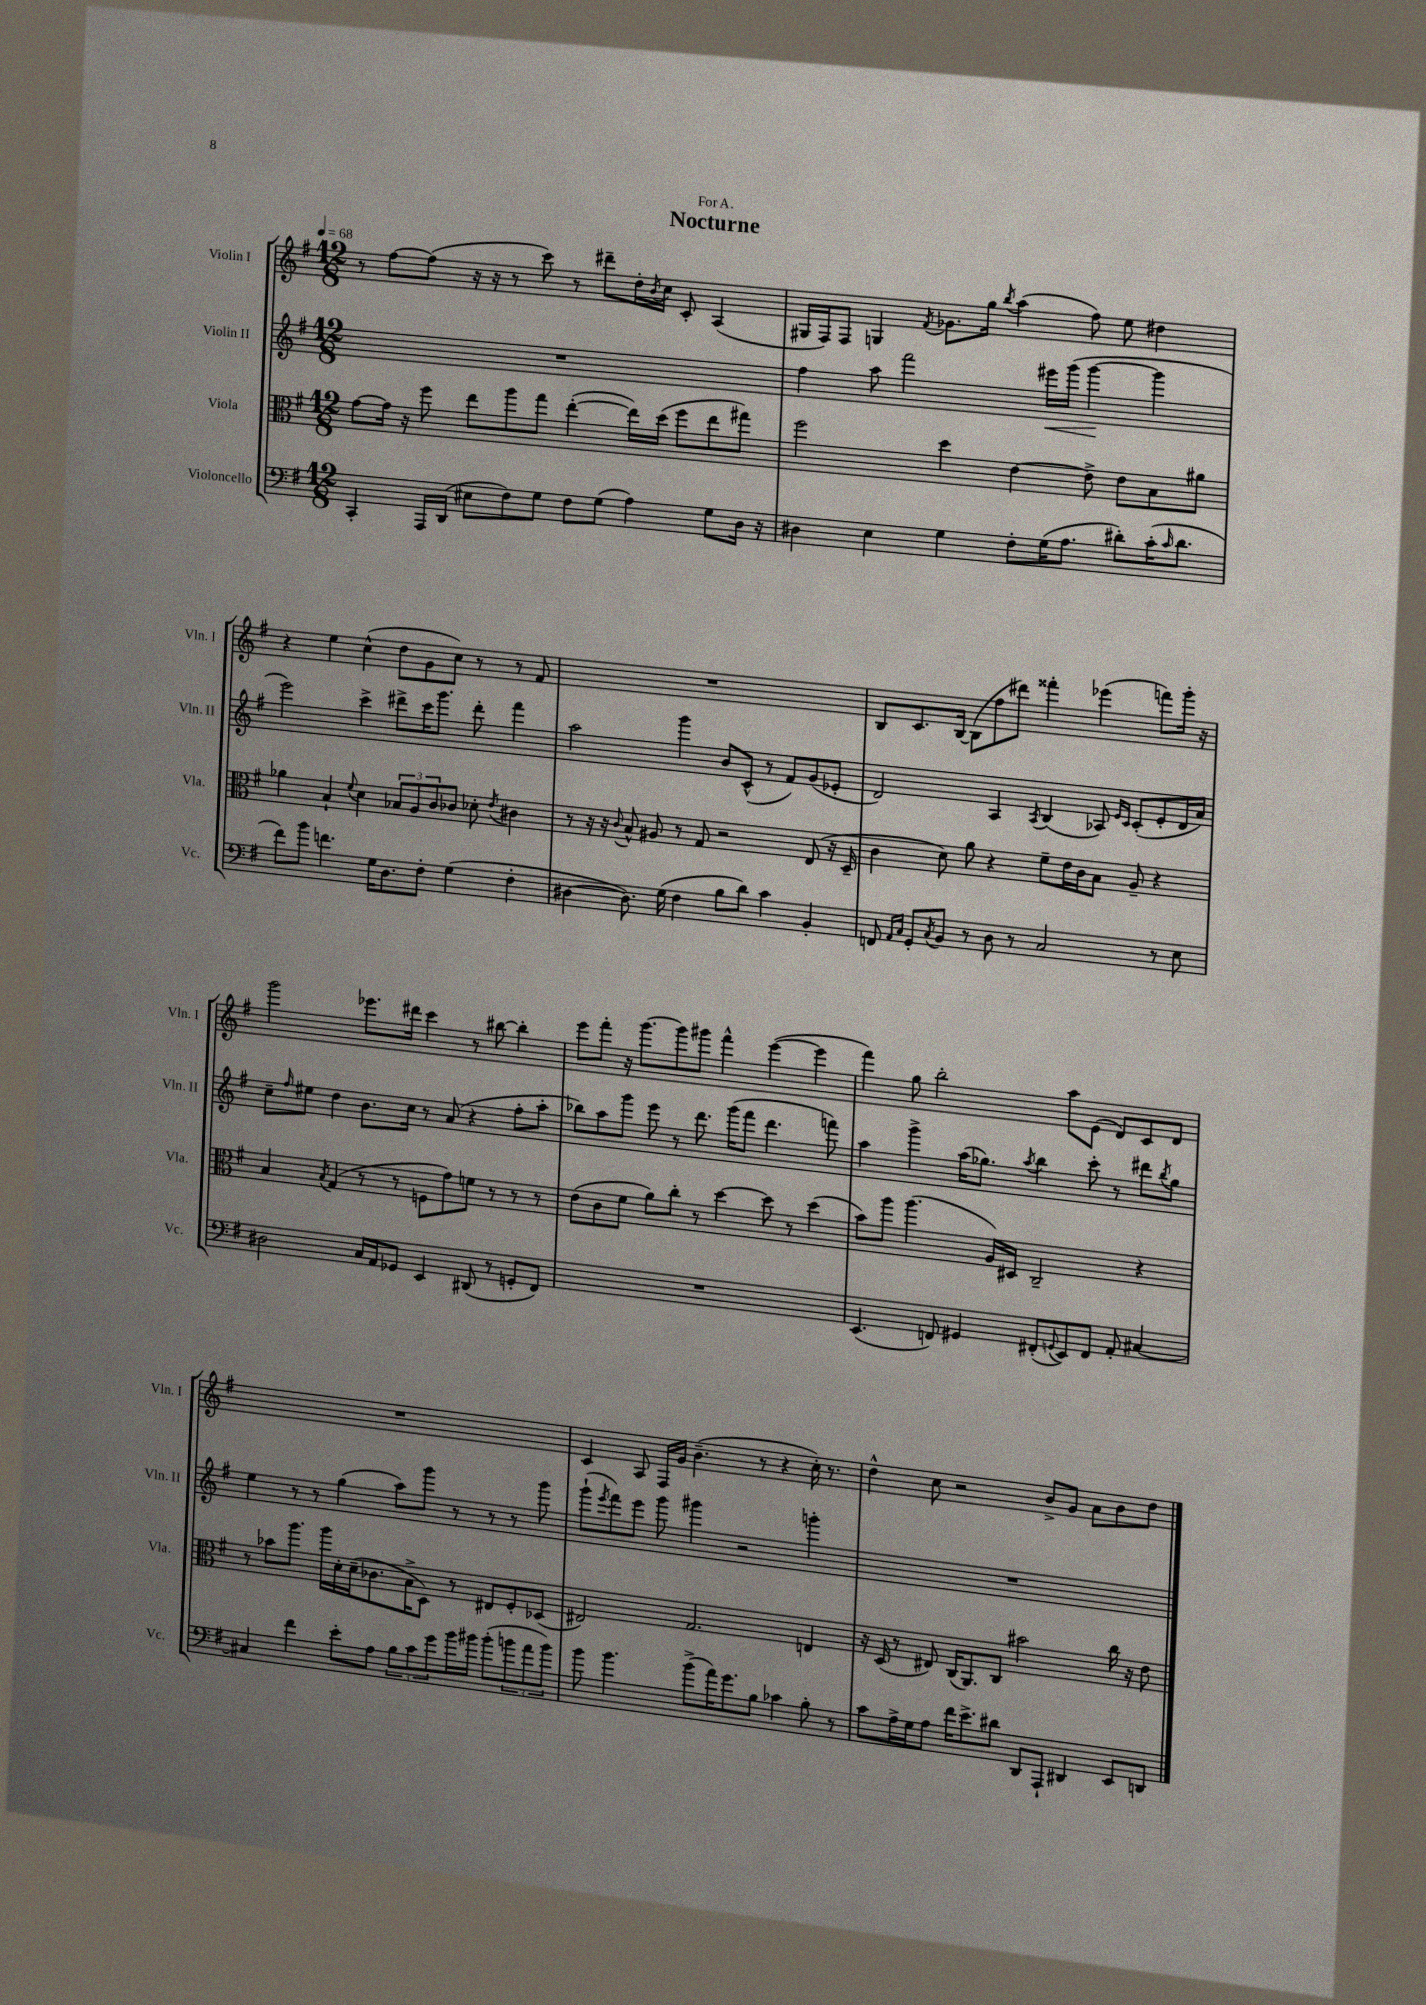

**kern	**kern	**kern	**kern
*staff4	*staff3	*staff2	*staff1
*clefF4	*clefC3	*clefG2	*clefG2
*k[f#]	*k[f#]	*k[f#]	*k[f#]
*M12/8	*M12/8	*M12/8	*M12/8
*MM68	*MM68	*MM68	*MM68
4CC'	[8g	1.r	8r
.	16g]	.	[8ff#
.	16r	.	.
16AAA	8ff#	.	(8ff#]
(16DD	.	.	.
8E#	8ee	.	16r
.	.	.	16r
8F#)	8aa	.	8r
8G	8gg	.	8ccc)
8F#	([4ee'	.	8r
(8G	.	.	8ddd#~
4A)	16ee])	.	16dd'
.	.	.	8qb
.	(16dd	.	16cc
.	8ff#	.	8c'
8G	8ee	.	(4A
16D	8gg#)	.	.
16r	.	.	.
=	=	=	=
4D#	2ff#	4ff#	16G#
.	.	.	16F#)
.	.	.	8F#
4E	.	8aa	4G
.	.	2fff#	.
.	.	.	8qf#
4G	4dd	.	8.g-
.	.	.	16gg
.	.	.	8qbb
8F#'	[4e	.	(4aa
(16G	.	16eee#	.
8.A	.	(16ggg	.
.	8e^]	[4ggg	8ff#)
8d#')	8e	.	8ee
(16c'	8B	4ggg]	4dd#
16qqc	.	.	.
8.d#	.	.	.
.	8a#	.	.
=	=	=	=
8f#)	4a-	2eee)	4r
8b	.	.	.
4.f	4B`	.	4ee
.	8qqf#	.	.
.	4d	4ccc^	(4cc^^
16G	.	.	.
8.D	.	.	.
.	12B-	8ddd#^	8dd
.	12A	.	.
8F#'	.	16ccc	8g
.	12c	.	.
.	.	8.ggg	.
(4G	8c-	.	8cc)
.	8d-'	8ddd#'	8r
.	8qe	.	.
4F#'	4c#	4fff#	8r
.	.	.	8f#
=	=	=	=
[4D#	8r	2aa	1.r
.	16r	.	.
.	16r	.	.
.	8qqc	.	.
8.D#])	8B^^	.	.
.	8A#	.	.
(16G	.	.	.
4F#	8r	4ggg	.
.	8G	.	.
8B	2r	8b	.
8d)	.	(8c^^	.
4c	.	8r	.
.	.	8f#)	.
4BB'	(8E	(8g	.
.	16r	8e-'	.
.	16D~	.	.
=	=	=	=
8FF	4c	2d)	8B
16qqAA	.	.	.
16qqC	.	.	.
8GG'	.	.	8.c
8qC	.	.	.
8BB	8d)	.	.
.	.	.	[16B
8r	8a	.	(8B]
8D	4r	4A	8ff#
8r	.	.	8ddd#)
.	.	8qA	.
2C	8f#~	(4B	4fff##'
.	16e	.	.
.	16c	.	.
.	8B	8A-)	(4eee-
.	.	16qqe	.
.	.	16qqc	.
.	8A~	(8c'	.
8r	4r	8e'	8fff)
8E	.	16d	16ggg'
.	.	16a)	16r
=	=	=	=
2D#	4B	8cc~	2ggg
.	.	16qqff#	.
.	.	8ee#	.
.	8qB	.	.
.	(4G	4dd	.
16C	8r	8.b	8.eee-
16AA	.	.	.
8GG-	8r	.	.
.	.	16cc	16ddd#
4EE	8F	8r	4ccc
.	8g)	(8a	.
(8DD#	8f	4r	8r
8r	8r	.	[8bb#
8GG'	8r	8ff#'	4bb#']
8FF#)	8r	8aa'	.
=	=	=	=
1.r	(8e	8bb-)	8eee
.	8c	8aa	8fff#'
.	8f#	8ggg	16r
.	.	.	[8.ggg
.	8a)	8eee	.
.	8cc'	8r	8ggg]
.	8r	8.ddd	8ggg#
.	[4dd	.	4fff#^^
.	.	(16ggg	.
.	.	8fff#	.
.	8dd]	4.ddd	([4eee
.	8r	.	.
.	(4dd	.	4eee]
.	.	8fff)	.
=	=	=	=
(4.EE	8b)	4aa	4fff#)
.	8aa	.	.
.	(4.aa	4ggg^	8gg
8FF)	.	.	2bb'
4GG#	.	(16aa	.
.	.	8.gg-)	.
.	16A)	.	.
.	16D#	.	.
.	.	8qaa	.
(8FF#'	2C~	4bb	.
8qqGG	.	.	.
8EE)	.	.	8aa
8FF#	.	8ccc'	(8e
8AA'	.	8r	8d)
[4C#	4r	8ddd#	8c
.	.	8qbb	.
.	.	8gg-	8d
=	=	=	=
4C#]	8r	4ee	1.r
.	8b-	.	.
4f#	8.aa	8r	.
.	.	8r	.
.	16aa	.	.
8e'	16d'	(4gg	.
.	(16d~	.	.
8A	8.c-	.	.
12B	.	8aa)	.
.	16B^	.	.
12c	.	.	.
.	8D)	8ggg	.
12g	.	.	.
16b	8r	8r	.
16b#	.	.	.
(8b#'	8E#	8r	.
12b	8F#'	8r	.
12a	.	.	.
.	(8D-	8ggg	.
12b)	.	.	.
=	=	=	=
8b	2E#)	(8ggg`	4c
.	.	8qeee	.
4.b	.	8fff#)	.
.	.	8eee	8A
.	.	8ggg	16F#
.	.	.	16g
(8b^	2.G	4ggg#	(4.b~
16a)	.	.	.
8.g	.	.	.
.	.	2r	.
8B	.	.	8r
4c-	.	.	4r
8B'	4E	4ggg'	16cc')
.	.	.	8.r
8r	.	.	.
=	=	=	=
8c	16r	1.r	4dd^^
.	(16D	.	.
16A^	8r	.	.
16G	.	.	.
8A	8E#)	.	8cc
16f#	(16C	.	2r
8.e^	8.AA)	.	.
8d#	8C	.	.
8DD	2b#	.	.
8AAA`	.	.	8b^
4DD#	.	.	8g
.	.	.	8a
8EE	16cc	.	8b
.	16r	.	.
8DD	8e	.	8dd
==	==	==	==
*-	*-	*-	*-
